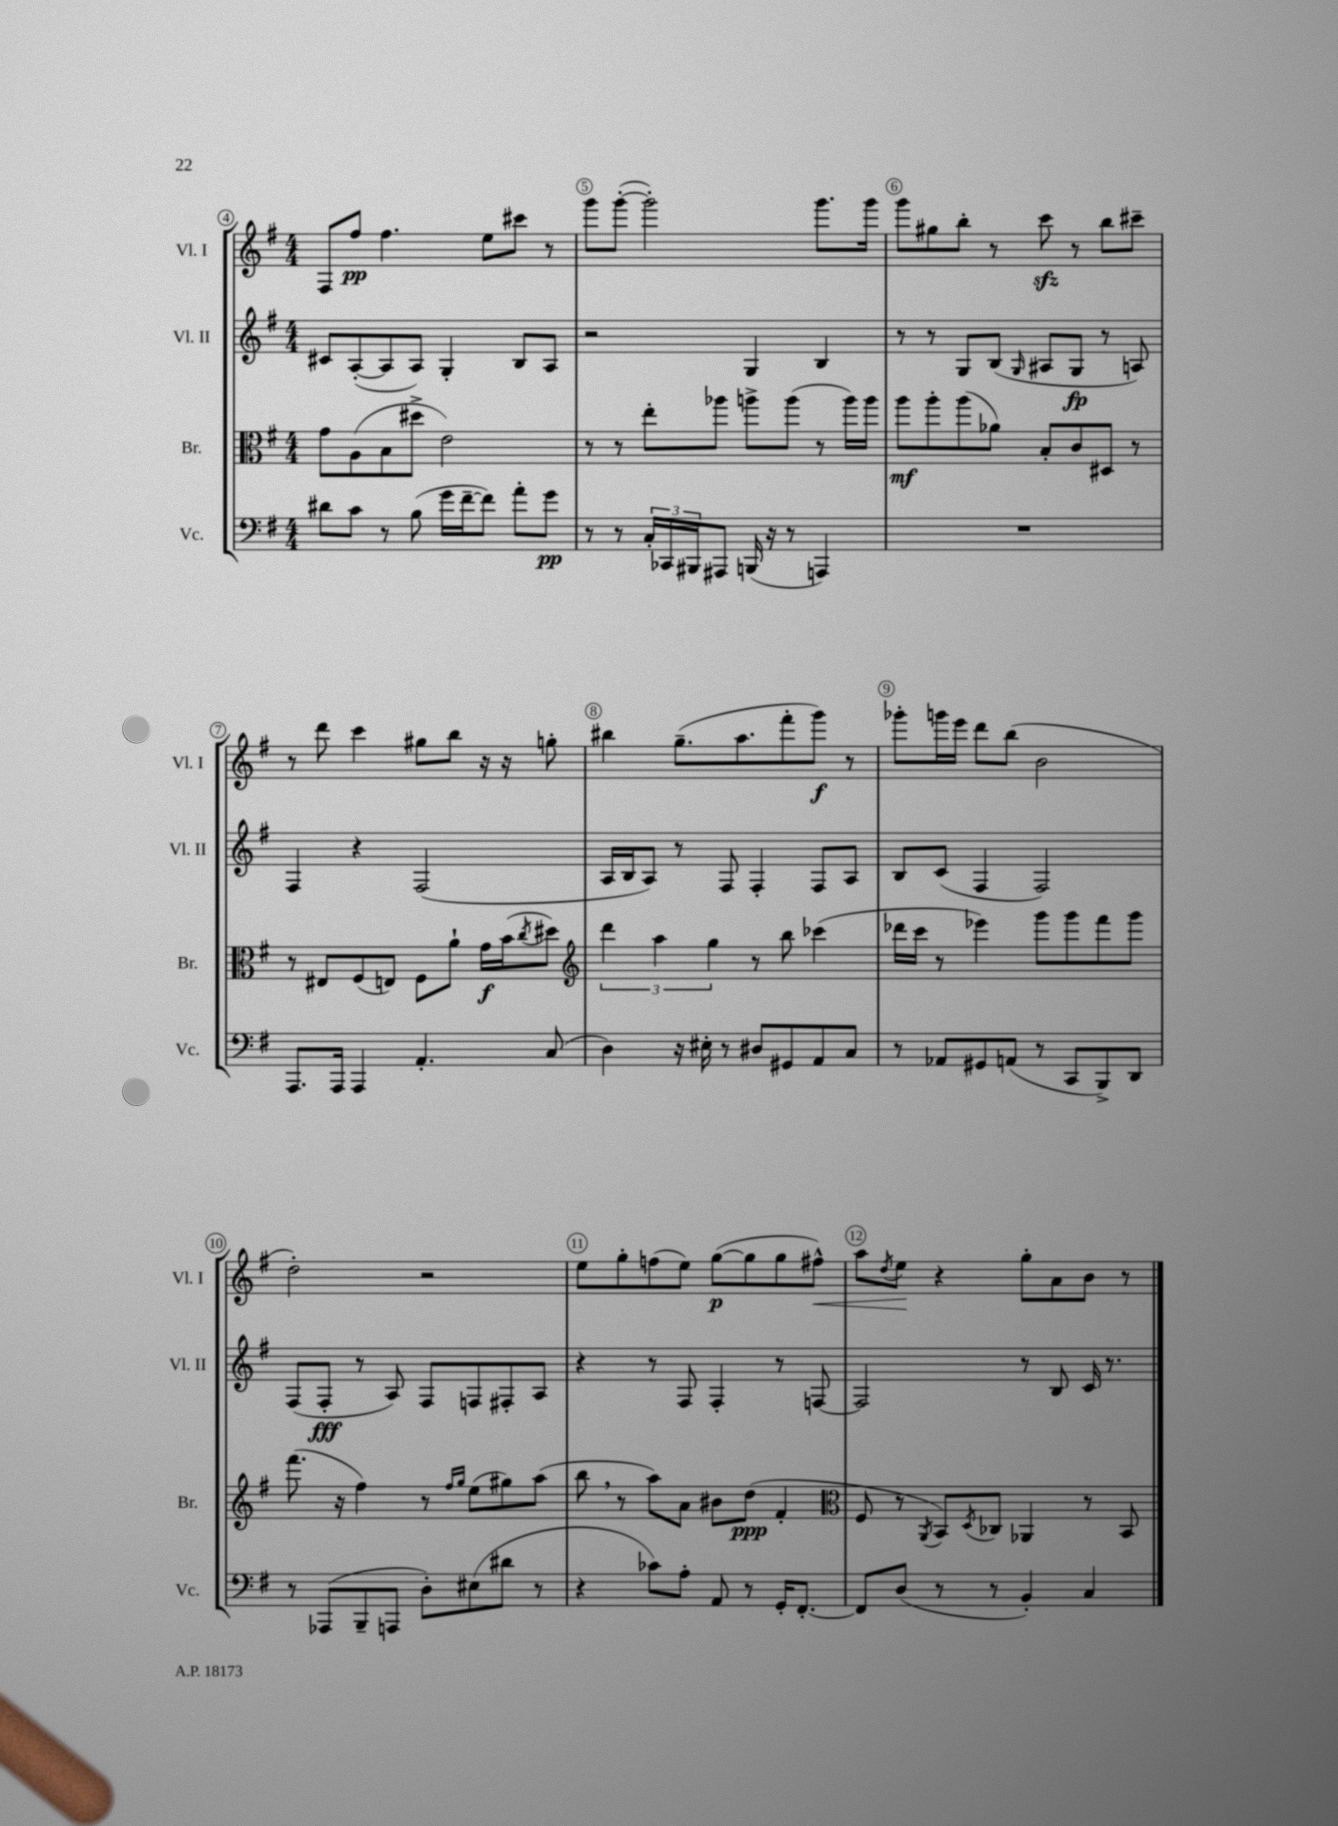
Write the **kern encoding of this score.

**kern	**kern	**kern	**kern
*staff4	*staff3	*staff2	*staff1
*clefF4	*clefC3	*clefG2	*clefG2
*k[f#]	*k[f#]	*k[f#]	*k[f#]
*M4/4	*M4/4	*M4/4	*M4/4
8d#	8g	8c#	8F#
8c	(8A	([8A'	8ff#
8r	8B	8A]	4.ff#
(8B	8dd#^	8A)	.
16g	2e)	4G'	.
[16f#~	.	.	.
8f#])	.	.	8ee
8a'	.	8B	8ccc#
8g	.	8A	8r
=	=	=	=
8r	8r	2r	8ggg
8r	8r	.	([8ggg'
24C'	8ee'	.	2ggg'])
24CC-	.	.	.
24BBB#	.	.	.
8AAA#	8aa-	.	.
(16BBB	8aa^	4G	.
16r	.	.	.
8r	(8aa	.	.
4AAA)	8r	4B	8.ggg
.	16aa)	.	.
.	16aa	.	16ggg
=	=	=	=
1r	8aa	8r	8ggg
.	8aa'	8r	8gg#
.	(8aa	8G	8bb'
.	8a-)	(8B	8r
.	.	16qqG	.
.	8B'	8A#	8ccc
.	8c	8G	8r
.	8D#	8r	8bb
.	8r	8A)	8ccc#~
=	=	=	=
8.AAA	8r	4F#	8r
.	8E#	.	8ddd
16AAA	.	.	.
4AAA	(8F#	4r	4ccc
.	8E)	.	.
4.AA'	8F#	(2F#	8gg#
.	8a`	.	8bb
.	16g	.	16r
.	(16b	.	16r
.	8qcc	.	.
(8C	8dd#)	.	8gg'
=	=	=	=
*	*clefG2	*	*
4D)	6ddd	16A	4bb#
.	.	16B	.
.	.	8A)	.
.	6aa	.	.
16r	.	8r	(8.gg~
16E#'	.	.	.
.	6gg	.	.
8r	.	8F#	.
.	.	.	8.aa
8D#	8r	4F#'	.
8GG#	8bb	.	8fff#'
8AA	(4ccc-	8F#	8ggg)
8C	.	8A	8r
=	=	=	=
8r	16ddd-	8B	8ggg-'
.	16ccc	.	.
8AA-	8r	(8c	16ggg
.	.	.	16eee
8GG#	4eee-)	4F#	8ddd
(8AA	.	.	(8bb
8r	8ggg	2F#)	2b
8CC	8ggg	.	.
8BBB^)	8fff#	.	.
8DD	8ggg	.	.
=	=	=	=
8r	(8.fff#	(8F#	2dd')
(8AAA-	.	8F#'	.
.	16r	.	.
8BBB~	4ff#)	8r	.
8AAA	.	8A)	.
8D')	8r	8F#	2r
.	16qqff#	.	.
.	16qqgg	.	.
(8E#	(8ee	8F	.
8d#	8gg#)	8F#'	.
8r	(8aa	8A	.
=	=	=	=
4r	8bb	4r	8ee
.	8r	.	8gg'
8c-)	8aa)	8r	(8ff
8A'	8a	8F#	8ee)
8AA	8b#	4F#'	([8gg
8r	(8dd	.	8gg]
16GG'	4f#'	8r	8gg
[8.FF#'	.	.	.
.	.	[8F	8ff#^^)
=	=	=	=
*	*clefC3	*	*
8FF#]	8F#	2F]	8aa
.	.	.	8qdd
(8D	8r	.	8ee
.	8qAA	.	.
8r	8BB)	.	4r
.	8qD	.	.
8r	8C-	.	.
4BB')	4AA-	8r	8gg'
.	.	8B	8a
4C	8r	16c	8b
.	.	8.r	.
.	8BB	.	8r
==	==	==	==
*-	*-	*-	*-
